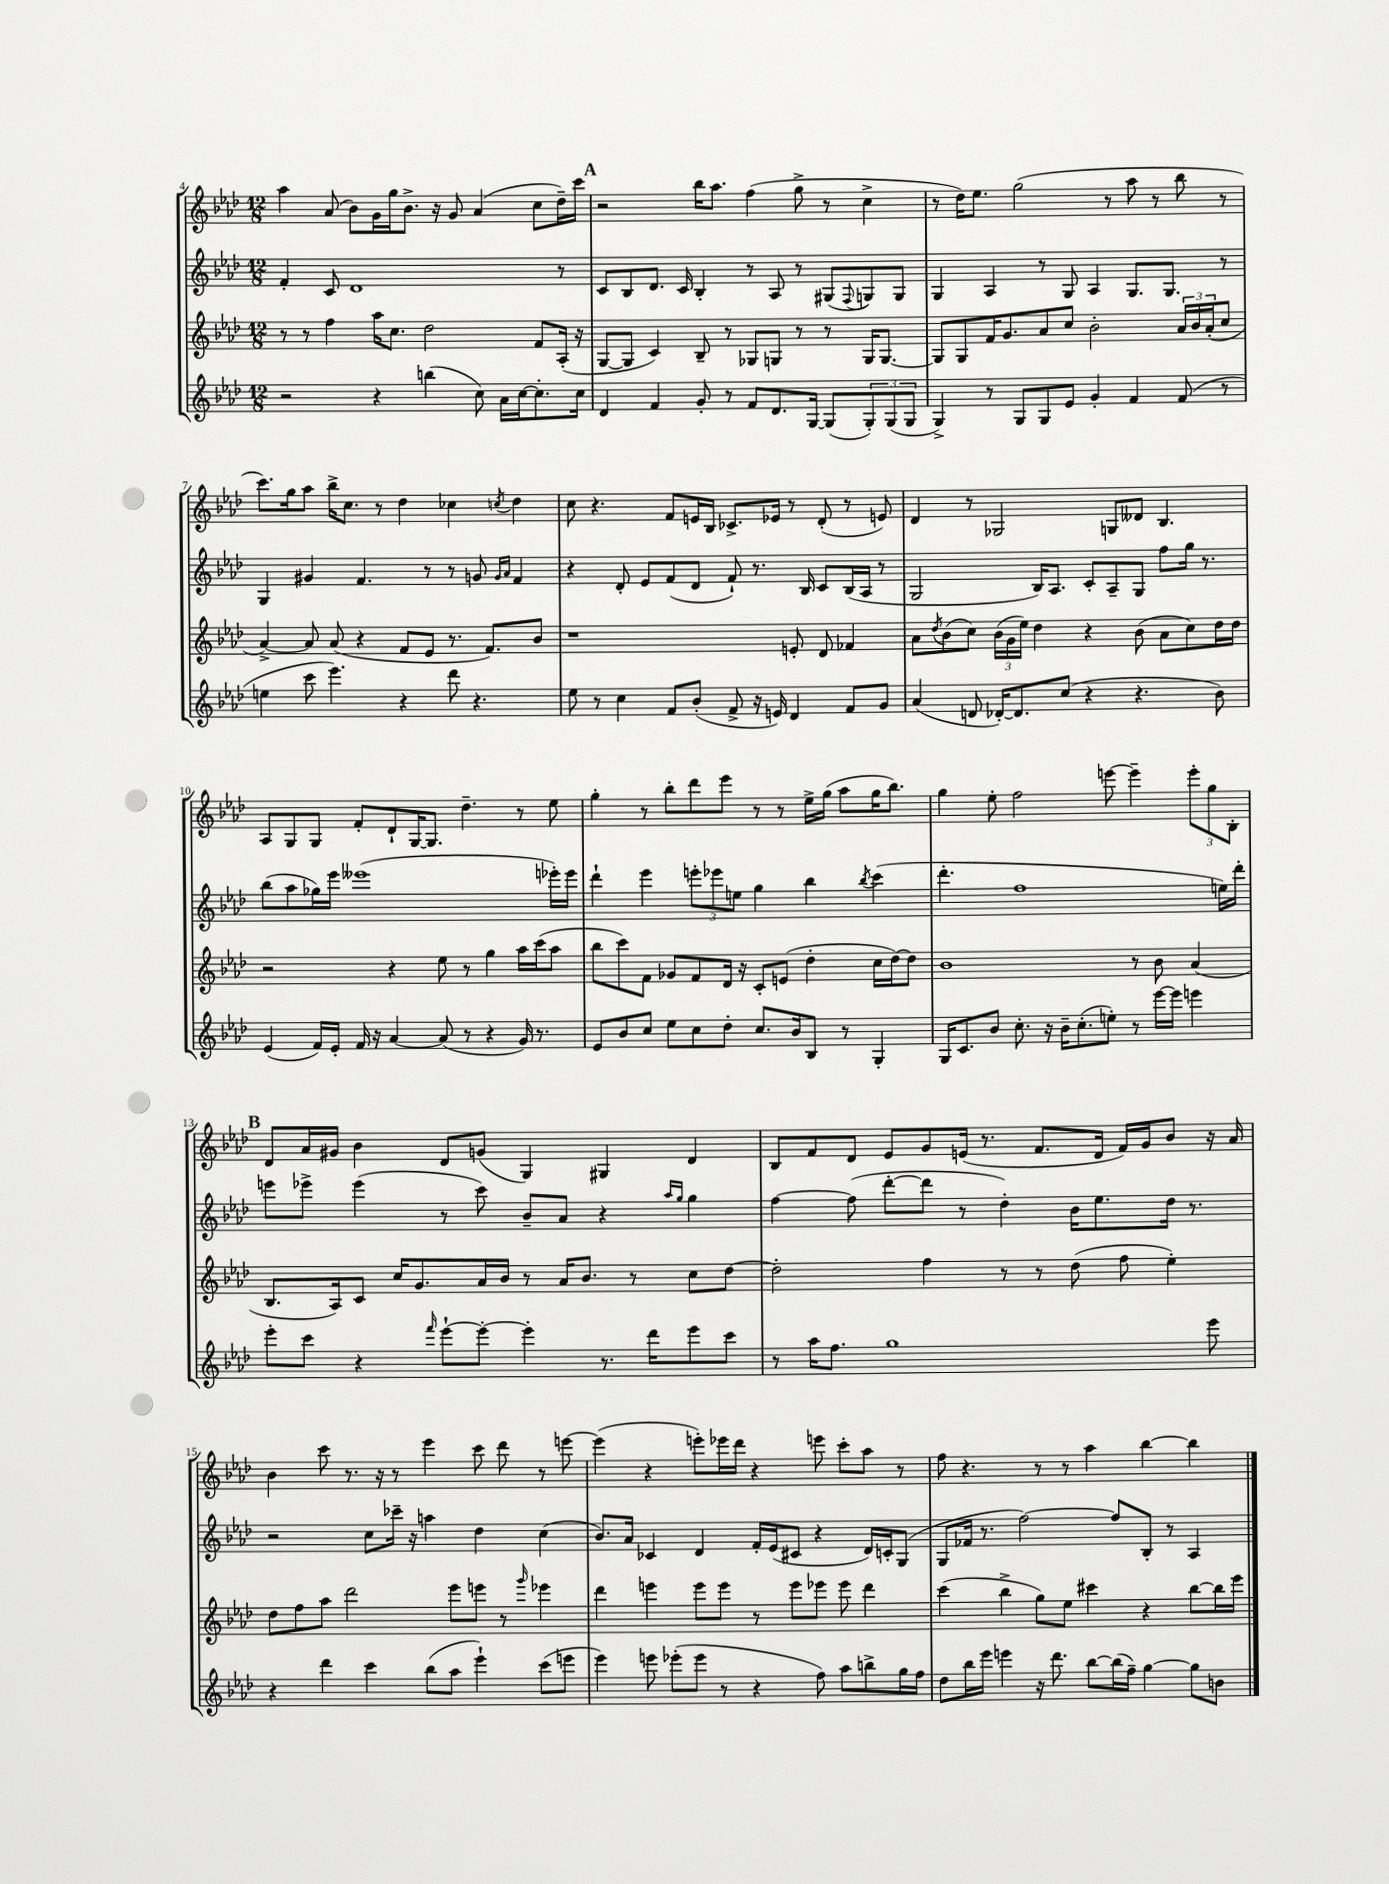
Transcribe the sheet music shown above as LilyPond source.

<<
\new StaffGroup <<
\new Staff = "s0" {
    \clef treble \key aes \major \numericTimeSignature \time 12/8
    aes''4 aes'8( bes'8) g'16 g''16 bes'8.-> r16 g'8 aes'4( c''8 des''16--) c'''16 |
    \mark \markup { \bold "A" } r2 bes''16 aes''8. f''4( g''8-> r8 c''4-> |
    r8 des''16) ees''8. g''2( r8 aes''8 r8 bes''8 r8 |
    c'''8.) g''16 aes''8 bes''16-> c''8. r8 des''4 ces''4 \acciaccatura { c''8 } des''4 |
    c''8 r4. f'8 e'16 bes16 ces'8.-> ees'16 r8 des'8-.( r8 e'8) |
    des'4 r8 ges2 g8 deses'8 bes4. |
    aes8 g8 g8 f'8-. des'8-! g16~ g8. des''4.-- r8 ees''8 |
    g''4-. r8 bes''8-. des'''8 ees'''8 r8 r8 ees''16-> g''16( aes''8 g''16 bes''8.) |
    g''4 ees''8-. f''2 e'''8~ e'''4-- \tuplet 3/2 { e'''8-. g''8 bes8-. } |
    \mark \markup { \bold "B" } des'8 aes'16 gis'16 bes'4 des'8 g'8( g4) gis4 des'4 |
    bes8 f'8 des'8 ees'8 g'8 e'16( r8. f'8. des'16 f'16) g'16 bes'8 r16 aes'16 |
    bes'4 c'''8 r8. r16 r8 ees'''4 c'''8 des'''8 r8 e'''8~ |
    e'''4( r4 e'''8-.) ees'''16 des'''16 r4 e'''8 c'''8-. aes''8 r8 |
    f''8 r4. r8 r8 aes''4 bes''4~ bes''4 \bar "|." |
}
\new Staff = "s1" {
    \clef treble \key aes \major \numericTimeSignature \time 12/8
    f'4-. c'8 des'1 r8 |
    \mark \markup { \bold "A" } c'8 bes8 des'8. c'16 bes4-. r8 aes8 r8 gis8( \appoggiatura { f8 } g8) g8 |
    g4 aes4 r8 g8 aes4 g8. g8. r8 |
    g4 gis'4 f'4. r8 r8 g'8 \grace { g'16 aes'16 } f'4 |
    r4 des'8-. ees'8 f'8( des'8 f'8-!) r8. bes16 c'8 bes16( aes16 r8 |
    g2 bes16) aes8. c'8-. aes8-- g8 f''8 g''16 r8. |
    bes''8( aes''8 ges''16) ees'''16 eeses'''1( ees'''16-.) ees'''16 |
    des'''4-! ees'''4 \tuplet 3/2 { e'''8-. ees'''8 e''8 } g''4 bes''4 \acciaccatura { bes''8 } c'''4( |
    des'''4.-. f''1 e''16) des'''16-. |
    \mark \markup { \bold "B" } e'''8 ees'''8-> ees'''4( r8 c'''8) bes'8-- aes'8 r4 \grace { aes''16 g''16 } g''4 |
    f''4~ f''8( des'''8~-. des'''8 r8 des''4-.) bes'16 ees''8. des''16 r8. |
    r2 c''8 ces'''16-- r16 a''4 des''4 c''4( |
    bes'8.) aes'16 ces'4 des'4 f'16-. ees'16( cis'8 r4 des'16) c'16-. g8( |
    g8 fes'16 r8. f''2~) f''8 bes8-. r8 aes4 \bar "|." |
}
\new Staff = "s2" {
    \clef treble \key aes \major \numericTimeSignature \time 12/8
    r8 r8 f''4 aes''16 c''8. des''2 f'8 aes16-.( r16 |
    \mark \markup { \bold "A" } g8~ g8 c'4) bes8-- r8 ges8 g8 r8 r8 g16 g8.~ |
    g8 g8 f'16 g'8. aes'8 c''8 bes'2-. \tuplet 3/2 { aes'16 bes'16 aes'16-.( } c''8 |
    aes'4~->) aes'8 aes'8( r4 f'8 ees'8 r8. f'8.) bes'8 |
    r1 e'8-. des'8 fes'4 |
    aes'8 \acciaccatura { des''8 } bes'8( c''8) \tuplet 3/2 { bes'16( g'16 ees''16) } des''4 r4 bes'8( aes'8 c''8) des''16 des''16 |
    r2 r4 ees''8 r8 g''4 aes''16 c'''16( aes''8 |
    bes''8 c'''8) f'8 ges'8 f'8 des'16 r16 c'8-. e'8( des''4-. c''16 des''16~) des''8 |
    bes'1 r8 bes'8 aes'4( |
    \mark \markup { \bold "B" } bes8. aes16) c'8 c''16 g'8. aes'16 bes'16 r8 aes'16 bes'8. r8 c''8 des''8~ |
    des''2-. f''4 r8 r8 des''8( f''8 ees''4-.) |
    des''8 f''8 aes''8 des'''2 ees'''8 e'''8 r8 \grace { g'''16 } ees'''4 |
    des'''4 e'''4 e'''8 e'''8 r8 e'''8 ees'''8 ees'''8 des'''4 |
    c'''4( bes''4-> g''8) ees''8 cis'''4 r4 bes''8~ bes''16 ees'''16 \bar "|." |
}
\new Staff = "s3" {
    \clef treble \key aes \major \numericTimeSignature \time 12/8
    r2 r4 b''4( c''8) aes'16 c''16~ c''8.-. c''16 |
    \mark \markup { \bold "A" } des'4 f'4 g'8-. r8 f'8 des'8. g16~ g8( \tuplet 3/2 { g8-.) g8( g8 } |
    g4->) r8 g8 g8 ees'8 g'4-. f'4 f'8( r8 |
    e''4 c'''8 ees'''4.) r4 des'''8 r4. |
    ees''8 r8 c''4 f'8 bes'8-.( f'8-> r16 e'16) des'4 f'8 g'8 |
    aes'4( d'8 des'16~-.) des'8. c''8( r4 r4. bes'8) |
    ees'4( f'16) ees'16-. f'16 r16 aes'4~ aes'8( r8 r4 g'16) r8. |
    ees'8 bes'8 c''8 ees''8 c''8 des''8-. c''8. bes'16 bes8 r8 g4-. |
    g16 c'8. bes'8 c''8.-. r16 bes'16-- c''8.-.( e''8-.) r8 ees'''16~ ees'''16 e'''4 |
    \mark \markup { \bold "B" } ees'''8-. c'''8 r4 \grace { f'''16 } ees'''8~-! ees'''8~-. ees'''4-. r8. des'''16 ees'''8 c'''8 |
    r8 aes''16 f''8. g''1 ees'''8 |
    r4 des'''4 c'''4 bes''8( aes''8 ees'''4-!) c'''8( e'''8 |
    ees'''4) e'''8 ees'''8-.( ees'''8 r8 r4 f''8) aes''8 b''8-> g''16 f''16 |
    des''8 bes''16 ees'''16 e'''4 r16 des'''8. bes''8~ bes''16( f''16--) g''4~ g''8 b'8 \bar "|." |
}
>>
>>
\layout { \context { \Score currentBarNumber = #4 } }
